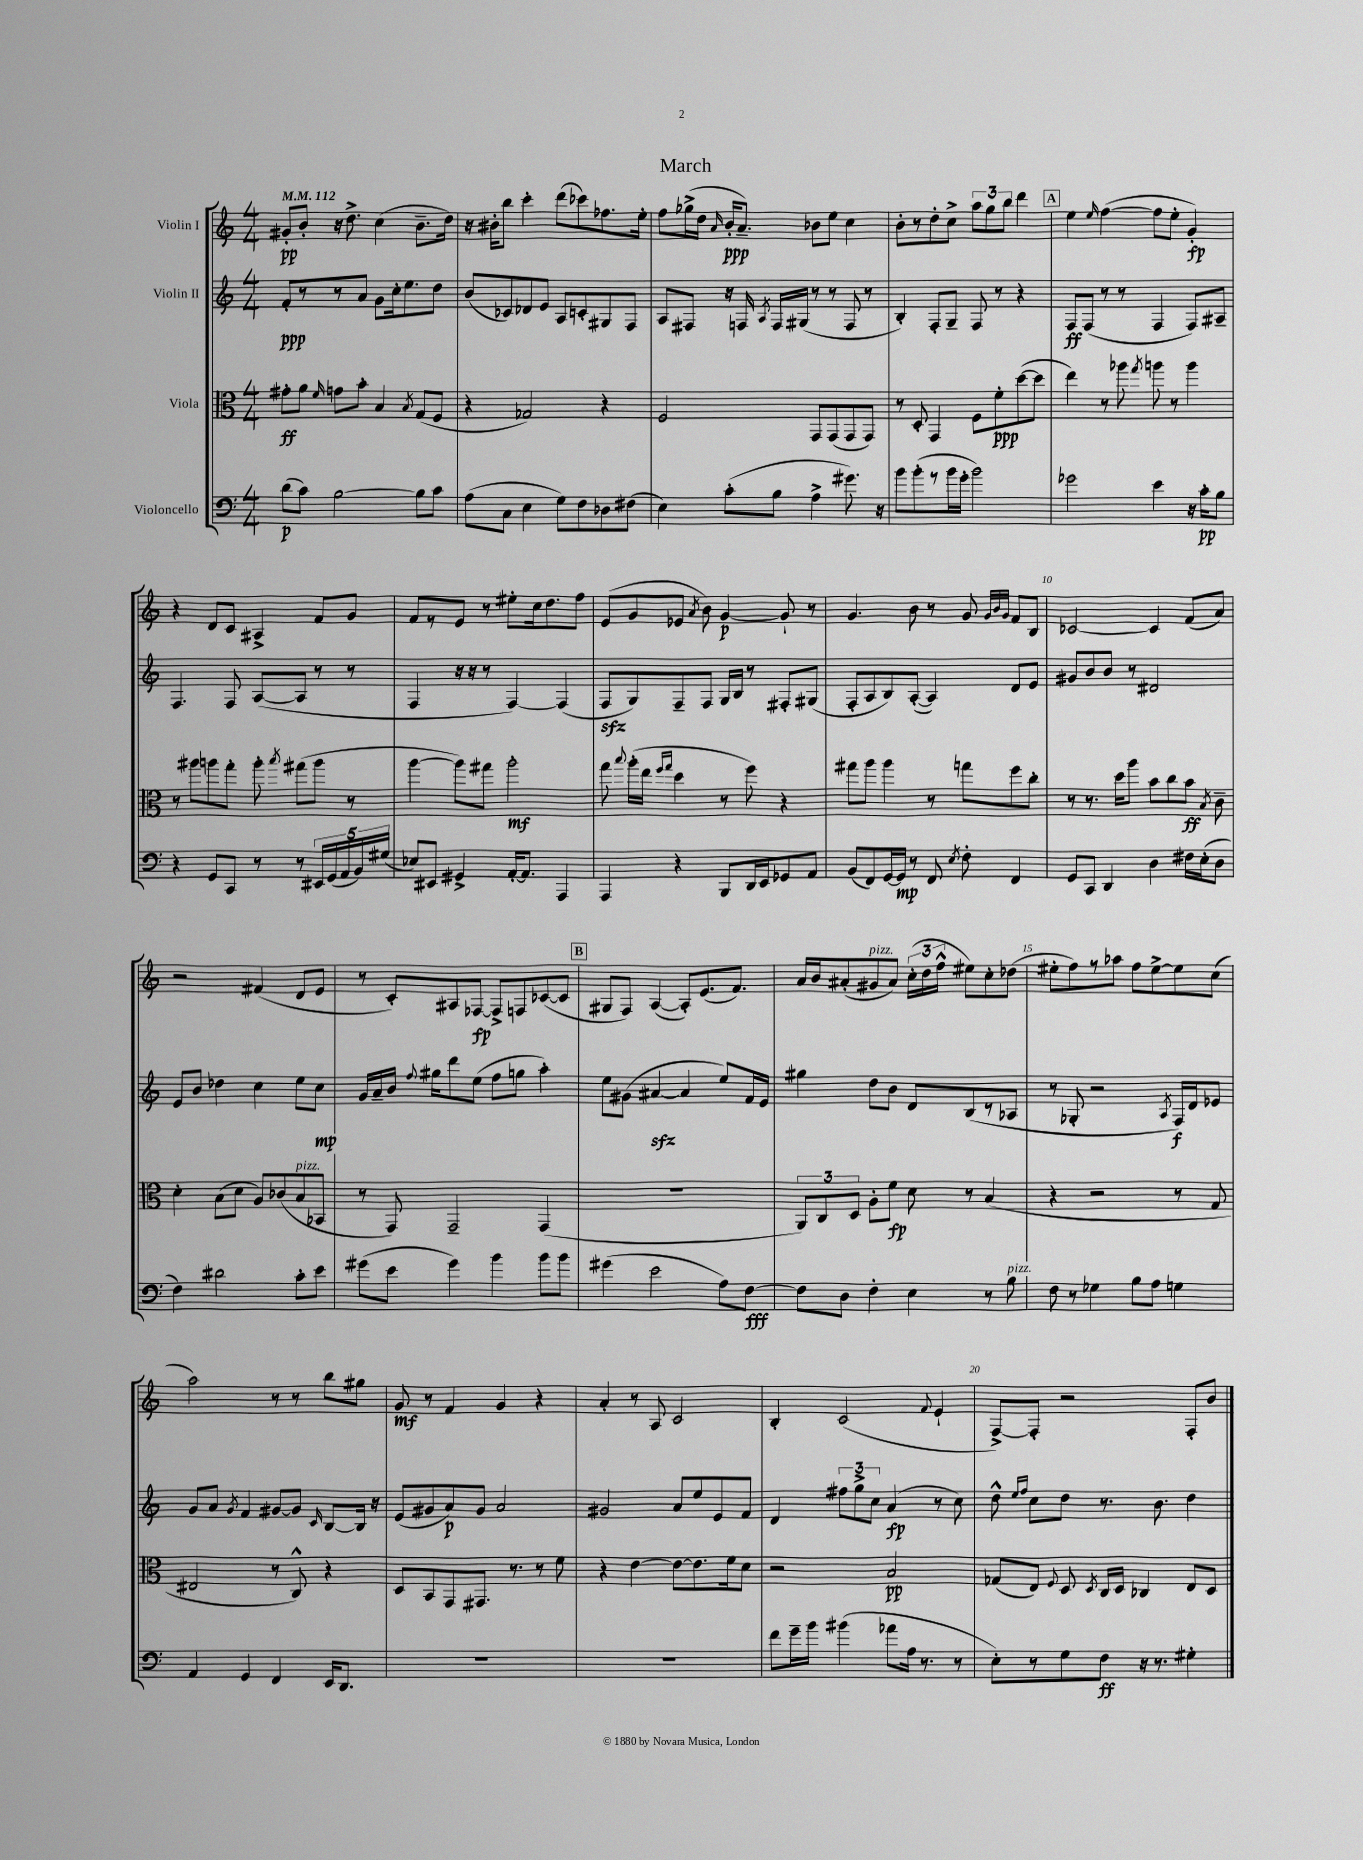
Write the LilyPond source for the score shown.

\header { title = "March" }
<<
\new StaffGroup <<
\new Staff = "s0" \with { instrumentName = "Violin I" } {
    \clef treble \key c \major \numericTimeSignature \time 4/4 \tempo 4 = 112
    \autoBeamOff gis'8[-.\pp b'8]-. r16 d''8.-> c''4( b'8.[-- d''16]) |
    r16 bis'16[-. b''8] c'''4-. d'''8[( ces'''8) fes''8. e''16]-. |
    f''8[ ges''16->( d''16] \grace { a'16 } b'16[-.\ppp a'8.]--) bes'8[ e''8] c''4 |
    b'8[-. r8 d''8-. c''8]-> \tuplet 3/2 { a''8[ g''8 b''8] } d'''4 |
    \mark \markup { \box "A" } e''4 \grace { e''16 } f''4~( f''8[ e''8]-. g'4-.\fp) |
    r4 d'8[ c'8] ais4-> f'8[ g'8] |
    f'8[ r8 e'8] r8 eis''8[-. c''16 d''8. f''8] |
    e'8[( g'8 ees'8] \acciaccatura { a'8 } b'8) g'4~\p g'8-! r8 |
    g'4. b'8 r8 g'8 \grace { g'32[ b'32 g'32] } f'8[ b8] |
    ces'2~ ces'4 f'8[( a'8]) |
    r2 fis'4( d'8[ e'8] |
    r8 c'8[-.) ais8 fes8]~\fp fes8[-> f8 ces'8~( ces'8] |
    \mark \markup { \box "B" } gis8[ f8]) a4~( a8[-.) e'8.( f'8.]) |
    a'16[ b'16 ais'8-.( gis'8^\markup { \italic "pizz." } ais'8]) \tuplet 3/2 { c''16[-.( d''16 f''16]-^ } eis''8[) c''8-. des''8]( |
    eis''8[-. f''8) r8 aes''8] f''8[ eis''8~-> eis''8 c''8]( |
    a''2) r8 r8 b''8[ gis''8] |
    g'8\mf r8 f'4 g'4 r4 |
    a'4-. r8 a8 c'2 |
    b4-. c'2( \appoggiatura { f'8 } e'4-! |
    f8[~->) f8]-. r2 f8[-. b'8] \bar "|." |
}
\new Staff = "s1" \with { instrumentName = "Violin II" } {
    \clef treble \key c \major \numericTimeSignature \time 4/4
    \autoBeamOff f'8[-.\ppp r8 r8 a'8] g'8[ c''16-. e''8. d''8] |
    b'8[( ces'8) des'8 e'8] a8[ c'8-. gis8 f8] |
    a8[ fis8] r16 f16 \acciaccatura { a8 } f16[ gis16]( r8 r8 f8 r8 |
    b4-.) f8[-. g8]-- f8 r8 r4 |
    \mark \markup { \box "A" } f8[\ff f8]( r8 r8 f4 f8[) ais8]-- |
    f4. f8 a8[~( a8] r8 r8 |
    f4 r16 r16 r8 f4~) f4( |
    f8[\sfz g8) f8-- f8] g16[ b16] r8 fis8[-. gis8]( |
    f8[-. a8 b8) a8]~-.( a4) d'8[ e'8] |
    gis'8[ b'8 b'8] r8 dis'2 |
    e'8[ b'8] des''4 c''4 e''8[ c''8]\mp |
    g'16[ a'16-- b'16] \appoggiatura { f''8 } gis''16[ d'''8 e''8]( f''8[ g''8] a''4-.) |
    \mark \markup { \box "B" } e''8[ gis'8]( ais'4~\sfz ais'4 e''8[) f'16 e'16] |
    gis''4 d''8[ b'8] d'8[ b8( r8 aes8] |
    r8 ges8-. r2 \acciaccatura { a8 } f16[\f) d'16 ees'8] |
    g'8[ a'8] \acciaccatura { g'8 } f'4 gis'8[~ gis'8] \grace { c'16 } b8[~ b16] r16 |
    e'8[( gis'8 a'8\p) gis'8] a'2 |
    gis'2 a'8[ e''8 e'8 f'8] |
    d'4 \tuplet 3/2 { fis''8[ g''8-> c''8] } a'4\fp( r8 c''8) |
    d''8-^ \grace { e''16[ f''16] } c''8[ d''8] r8. b'8. d''4 \bar "|." |
}
\new Staff = "s2" \with { instrumentName = "Viola" } {
    \clef alto \key c \major \numericTimeSignature \time 4/4
    \autoBeamOff gis'8[-.\ff a'8] \grace { f'16 } g'8[ b'8]-. b4 \acciaccatura { b8 } g8[( f8] |
    r4 ges2) r4 |
    f2 g,8[ g,8( g,8 g,8]) |
    r8 d8-. g,4 f8[ f'8-.\ppp d''8~( d''8] |
    \mark \markup { \box "A" } e''4) r8 aes''8 \acciaccatura { g''8 } a''8 r8 a''4 |
    r8 ais''8[ a''8 g''8]-. a''8-. \acciaccatura { b''8 } gis''8[( a''8] r8 |
    a''4~ a''8[) gis''8] a''2-.\mf |
    g''8 \appoggiatura { b''8 } a''16[-.( e''16] \grace { f''16[ g''16] } d''4 r8 f''8) r4 |
    gis''8[ a''8] a''4 r8 g''8[ f''8 c''8]-. |
    r8 r8. d''16[ a''8] b'8[ c''8 b'8]\ff \acciaccatura { b8 } c'8-- |
    d'4-. b8[( d'8] a8[) ces'8( b8^\markup { \italic "pizz." } bes,8] |
    r8 g,8) g,2-- g,4( |
    \mark \markup { \box "B" } R1 |
    \tuplet 3/2 { a,8[) c8 d8] } a8[-. f'8]\fp d'8 r8 b4( |
    r4 r2 r8 g8 |
    eis2 r8 c8-^) r4 |
    d8[ b,8 g,8 gis,8.] r8. r8 f'8 |
    r4 e'4~ e'8[~ e'8. f'16 d'8] |
    r2 b2\pp |
    ges8[( e8]) \appoggiatura { f8 } d8 \acciaccatura { d8 } c16[ d16] ces4 e8[ d8] \bar "|." |
}
\new Staff = "s3" \with { instrumentName = "Violoncello" } {
    \clef bass \key c \major \numericTimeSignature \time 4/4
    \autoBeamOff d'8[\p( c'8]) b2~ b8[ c'8] |
    a8[( c8] e4 g8[) f8 des8 fis8]( |
    e4) c'8[-.( b8] a4-> gis'8.) r16 |
    b'8[ b'8-.( r8 b'16 g'16]-. b'2) |
    \mark \markup { \box "A" } ges'2 e'4 r16 c'16[-.\pp b8] |
    r4 g,8[ c,8] r8 r8 \tuplet 5/4 { eis,16[ g,16( a,16 b,16) gis16]( } |
    ees8[) eis,8] gis,4-> a,16[~-. a,8.] a,,4 |
    a,,4 r4 b,,8[ d,16 e,16 ges,8 a,8] |
    b,8[( f,8) g,16~ g,16]\mp r8 f,8 \acciaccatura { e8 } f8-. f,4 |
    g,8[ c,8] d,4 d4 fis16[ e16-.( d8] |
    f4) dis'2 c'8[-. e'8] |
    gis'8[( e'8] gis'4) b'4 b'8[ b'8] |
    \mark \markup { \box "B" } gis'4( e'2 a8[) f8]~\fff |
    f8[ d8] f4-. e4 r8 b8^\markup { \italic "pizz." } |
    f8 r8 ges4 b8[ a8] g4 |
    a,4 g,4 f,4 e,16[ d,8.] |
    R1 |
    R1 |
    f'8[ g'16-- b'16] bis'4( aes'8[ a16] r8. r8 |
    e8[-.) r8 g8 f8]\ff r16 r8. gis4-. \bar "|." |
}
>>
>>
\layout { \context { \Score \override BarNumber.break-visibility = ##(#f #t #t) barNumberVisibility = #(every-nth-bar-number-visible 5) } }
